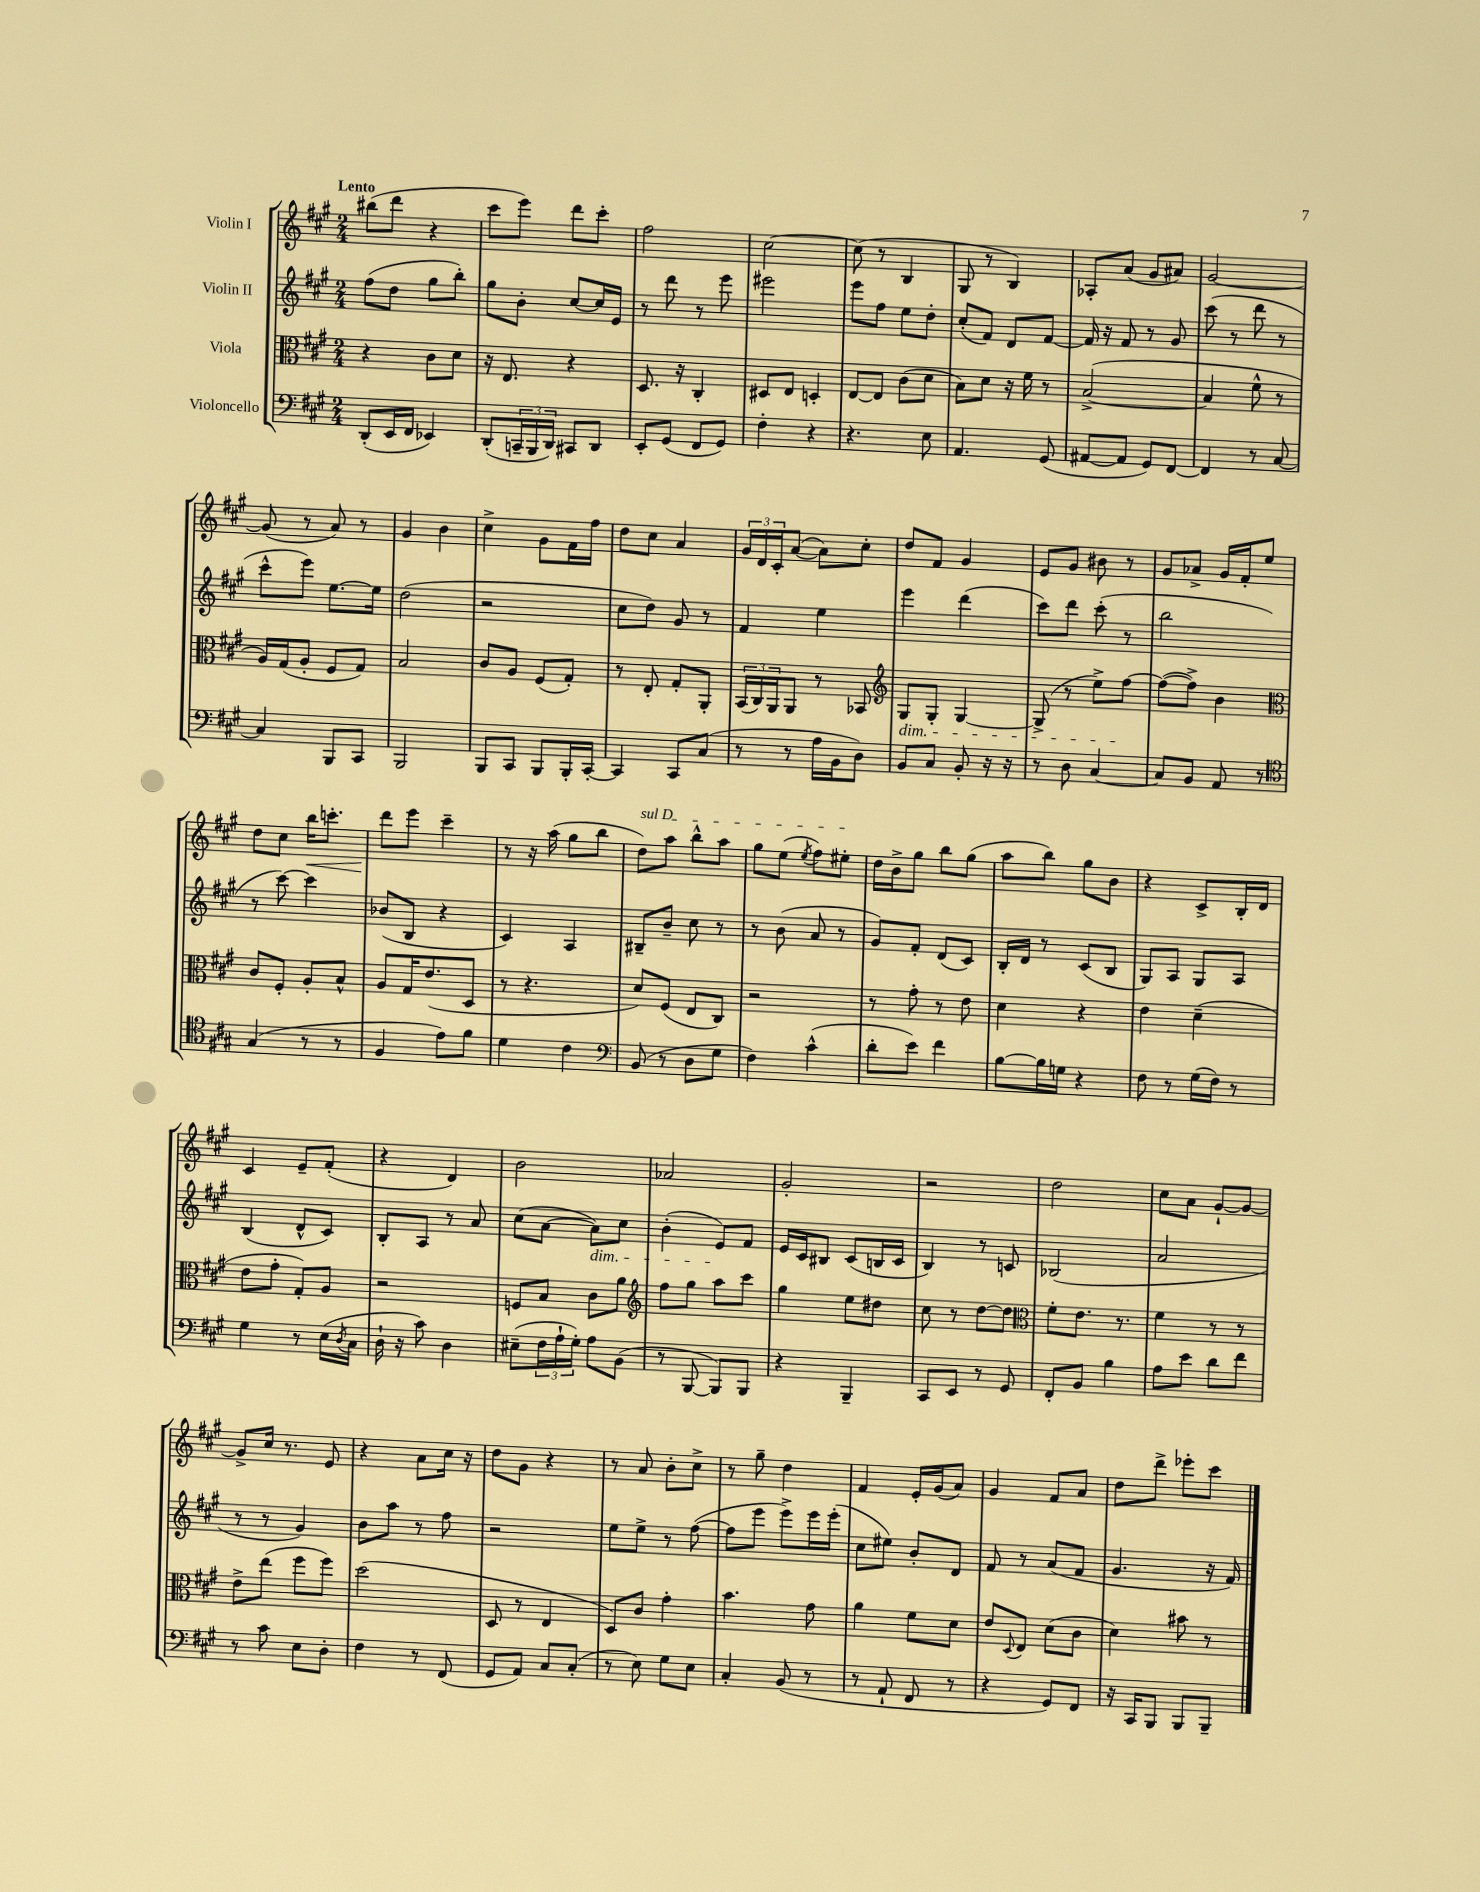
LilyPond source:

<<
\new StaffGroup <<
\new Staff = "s0" \with { instrumentName = "Violin I" } {
    \clef treble \key a \major \numericTimeSignature \time 2/4 \tempo "Lento"
    bis''8( d'''8 r4 |
    cis'''8 e'''8) d'''8 cis'''8-. |
    fis''2 |
    cis''2~ |
    cis''8( r8 b4 |
    gis8 r8 b4) |
    aes8-. a'8( gis'8 ais'8) |
    gis'2~ |
    gis'8( r8 a'8) r8 |
    gis'4 b'4 |
    cis''4-> gis'8 fis'16 fis''16 |
    d''8 cis''8 a'4 |
    \tuplet 3/2 { gis'16 d'16 cis'16-. } a'8~( a'8) cis''8-. |
    d''8 fis'8 gis'4 |
    e'8 gis'8 bis'8 r8 |
    gis'8 aes'8-> gis'16 fis'16-. e''8 |
    d''8 cis''8 b''16\< c'''8.-. |
    d'''8\! e'''8 cis'''4-- |
    r8 r16 a''16( gis''8 b''8 |
    \once \override TextSpanner.bound-details.left.text = \markup { \italic "sul D" } d''8\startTextSpan) a''8 b''8-^ a''8 |
    gis''8 e''8( \acciaccatura { e''8 } fis''8) eis''8-.\stopTextSpan |
    d''16 b'16-> gis''8 b''8 gis''8( |
    a''8 b''8) gis''8 b'8 |
    r4 cis'8-> b16-. d'16 |
    cis'4 e'8-- fis'8-.( |
    r4 d'4) |
    b'2 |
    aes'2 |
    gis'2-. |
    r2 |
    d''2 |
    cis''8 a'8 gis'8~-! gis'8~ |
    gis'8-> cis''16 r8. e'8 |
    r4 a'8 cis''16 r16 |
    d''8 gis'8 r4 |
    r8 a'8 b'8-. cis''8-> |
    r8 gis''8-- d''4 |
    fis'4 e'16-. gis'16( a'8) |
    gis'4 fis'8 a'8 |
    d''8 d'''8-> ees'''8-. cis'''8 \bar "|." |
}
\new Staff = "s1" \with { instrumentName = "Violin II" } {
    \clef treble \key a \major \numericTimeSignature \time 2/4
    fis''8( d''8 gis''8 b''8-.) |
    gis''8 b'8-. cis''8~ cis''16 e'16 |
    r8 d'''8 r8 e'''8 |
    eis'''2 |
    e'''8 fis''8 e''8 d''8-. |
    cis''8-.( fis'8) d'8 fis'8~ |
    fis'16 r16 fis'8 r8 gis'8 |
    cis'''8( r8 d'''8 r8 |
    cis'''8-^ e'''8) e''8.~ e''16 |
    d''2( |
    r2 |
    cis''8 d''8) gis'8 r8 |
    fis'4 e''4 |
    e'''4 d'''4( |
    cis'''8) d'''8 cis'''8-.( r8 |
    b''2 |
    r8 cis'''8~) cis'''4 |
    bes'8( b8 r4 |
    cis'4) a4 |
    bis8-- b'8-- cis''8 r8 |
    r8 b'8( a'8 r8 |
    gis'8) fis'8-. d'8( cis'8) |
    b16-. d'16 r8 cis'8( b8 |
    gis8) a8 gis8 a8 |
    b4( d'8-^ cis'8) |
    b8-. a8 r8 a'8 |
    cis''8( a'8~ a'8\dim) cis''8 |
    b'4-.( e'8\!) fis'8 |
    e'16 cis'16 bis8 cis'8( b16 cis'16 |
    b4) r8 c'8 |
    bes2( |
    a'2 |
    r8 r8 gis'4) |
    b'8 a''8 r8 fis''8 |
    r2 |
    e''8 e''8-> r8 fis''8~( |
    fis''8 e'''8 e'''8->) e'''16 e'''16-.( |
    cis''8 eis''8) b'8-. d'8 |
    fis'8 r8 a'8( fis'8 |
    gis'4. r16 fis'16) \bar "|." |
}
\new Staff = "s2" \with { instrumentName = "Viola" } {
    \clef alto \key a \major \numericTimeSignature \time 2/4
    r4 cis'8 d'8 |
    r16 e8. r4 |
    d8. r16 cis4-. |
    dis8 e8 d4-. |
    e8~ e8 cis'8( d'8 |
    b8) d'8 r16 fis'16 r8 |
    b2~->( |
    b4 fis'8-^ r8 |
    a16) gis16( a8-. fis8 gis8) |
    b2 |
    cis'8 a8 fis8( gis8-.) |
    r8 e8-. gis8-. a,8-. |
    \tuplet 3/2 { b,16( cis16) a,16 } a,8 r8 bes,8 |
    \clef treble gis8\dim gis8-. gis4~ |
    gis8->( r8 e''8->) fis''8~\! |
    fis''8~( fis''8->) b'4 |
    \clef alto cis'8 fis8-. a8-. b8-^ |
    a8 gis16 e'8.( d8 |
    r8 r4. |
    d'8) fis8( e8 cis8) |
    r2 |
    r8 gis'8-. r8 e'8 |
    d'4 r4 |
    e'4 d'4--( |
    e'8 gis'8-. gis8-.) a8 |
    r2 |
    f8 b8 cis'8 a'8 |
    \clef treble fis''8 gis''8 a''8 cis'''8 |
    gis''4 e''8 dis''8 |
    cis''8 r8 d''8~ d''8 |
    \clef alto fis'8-. e'8. r8. |
    fis'4 r8 r8 |
    e'8-> e''8( fis''8 fis''8) |
    d''2( |
    d8 r8 e4 |
    d8) cis'8 gis'4-. |
    b'4. gis'8 |
    a'4 fis'8 d'8 |
    e'8 \appoggiatura { d8 } e8 d'8( cis'8 |
    d'4) bis'8 r8 \bar "|." |
}
\new Staff = "s3" \with { instrumentName = "Violoncello" } {
    \clef bass \key a \major \numericTimeSignature \time 2/4
    d,8-.( e,16 fis,16 ees,4) |
    d,8-.( \tuplet 3/2 { c,16-- b,,16 d,16) } cis,8 d,8 |
    e,8-. gis,8( fis,8 gis,8) |
    fis4-. r4 |
    r4. e8 |
    a,4. gis,8( |
    ais,8~ ais,8 gis,8) fis,8~ |
    fis,4 r8 cis8~ |
    cis4 b,,8 cis,8 |
    b,,2 |
    b,,8 cis,8 b,,8 b,,16-. cis,16~-. |
    cis,4 cis,8 cis8( |
    r8 r8 a16 b,16 d8) |
    b,8 cis8 b,8-. r16 r16 |
    r8 d8 cis4~ |
    cis8 b,8 a,8 r8 |
    \clef tenor gis4( r8 r8 |
    fis4 e'8) fis'8 |
    d'4 cis'4 |
    \clef bass b,8( r8 d8 gis8 |
    fis4) cis'4-^( |
    d'8-. e'8) fis'4 |
    b8~ b16 g16 r4 |
    fis8 r8 gis16( fis16) r8 |
    gis4 r8 e16( \acciaccatura { d8 } cis16 |
    d16-! r16 cis'8) d4 |
    eis8--( \tuplet 3/2 { fis16 a16-! gis16-.) } a8 b,8( |
    r8 b,,8~ b,,8) b,,8 |
    r4 b,,4-- |
    cis,8 e,8 r8 gis,8 |
    fis,8-. b,8 b4 |
    a8 e'8 d'8 fis'8 |
    r8 cis'8 e8 d8-. |
    fis4 r8 fis,8( |
    gis,8 a,8) cis8 cis8-.( |
    r8 e8) gis8 e8 |
    cis4-. b,8( r8 |
    r8 a,8-! fis,8 r8 |
    r4 gis,8) fis,8 |
    r16 cis,16 b,,8 b,,8 b,,8-- \bar "|." |
}
>>
>>
\layout { \context { \Score \remove "Bar_number_engraver" } }
